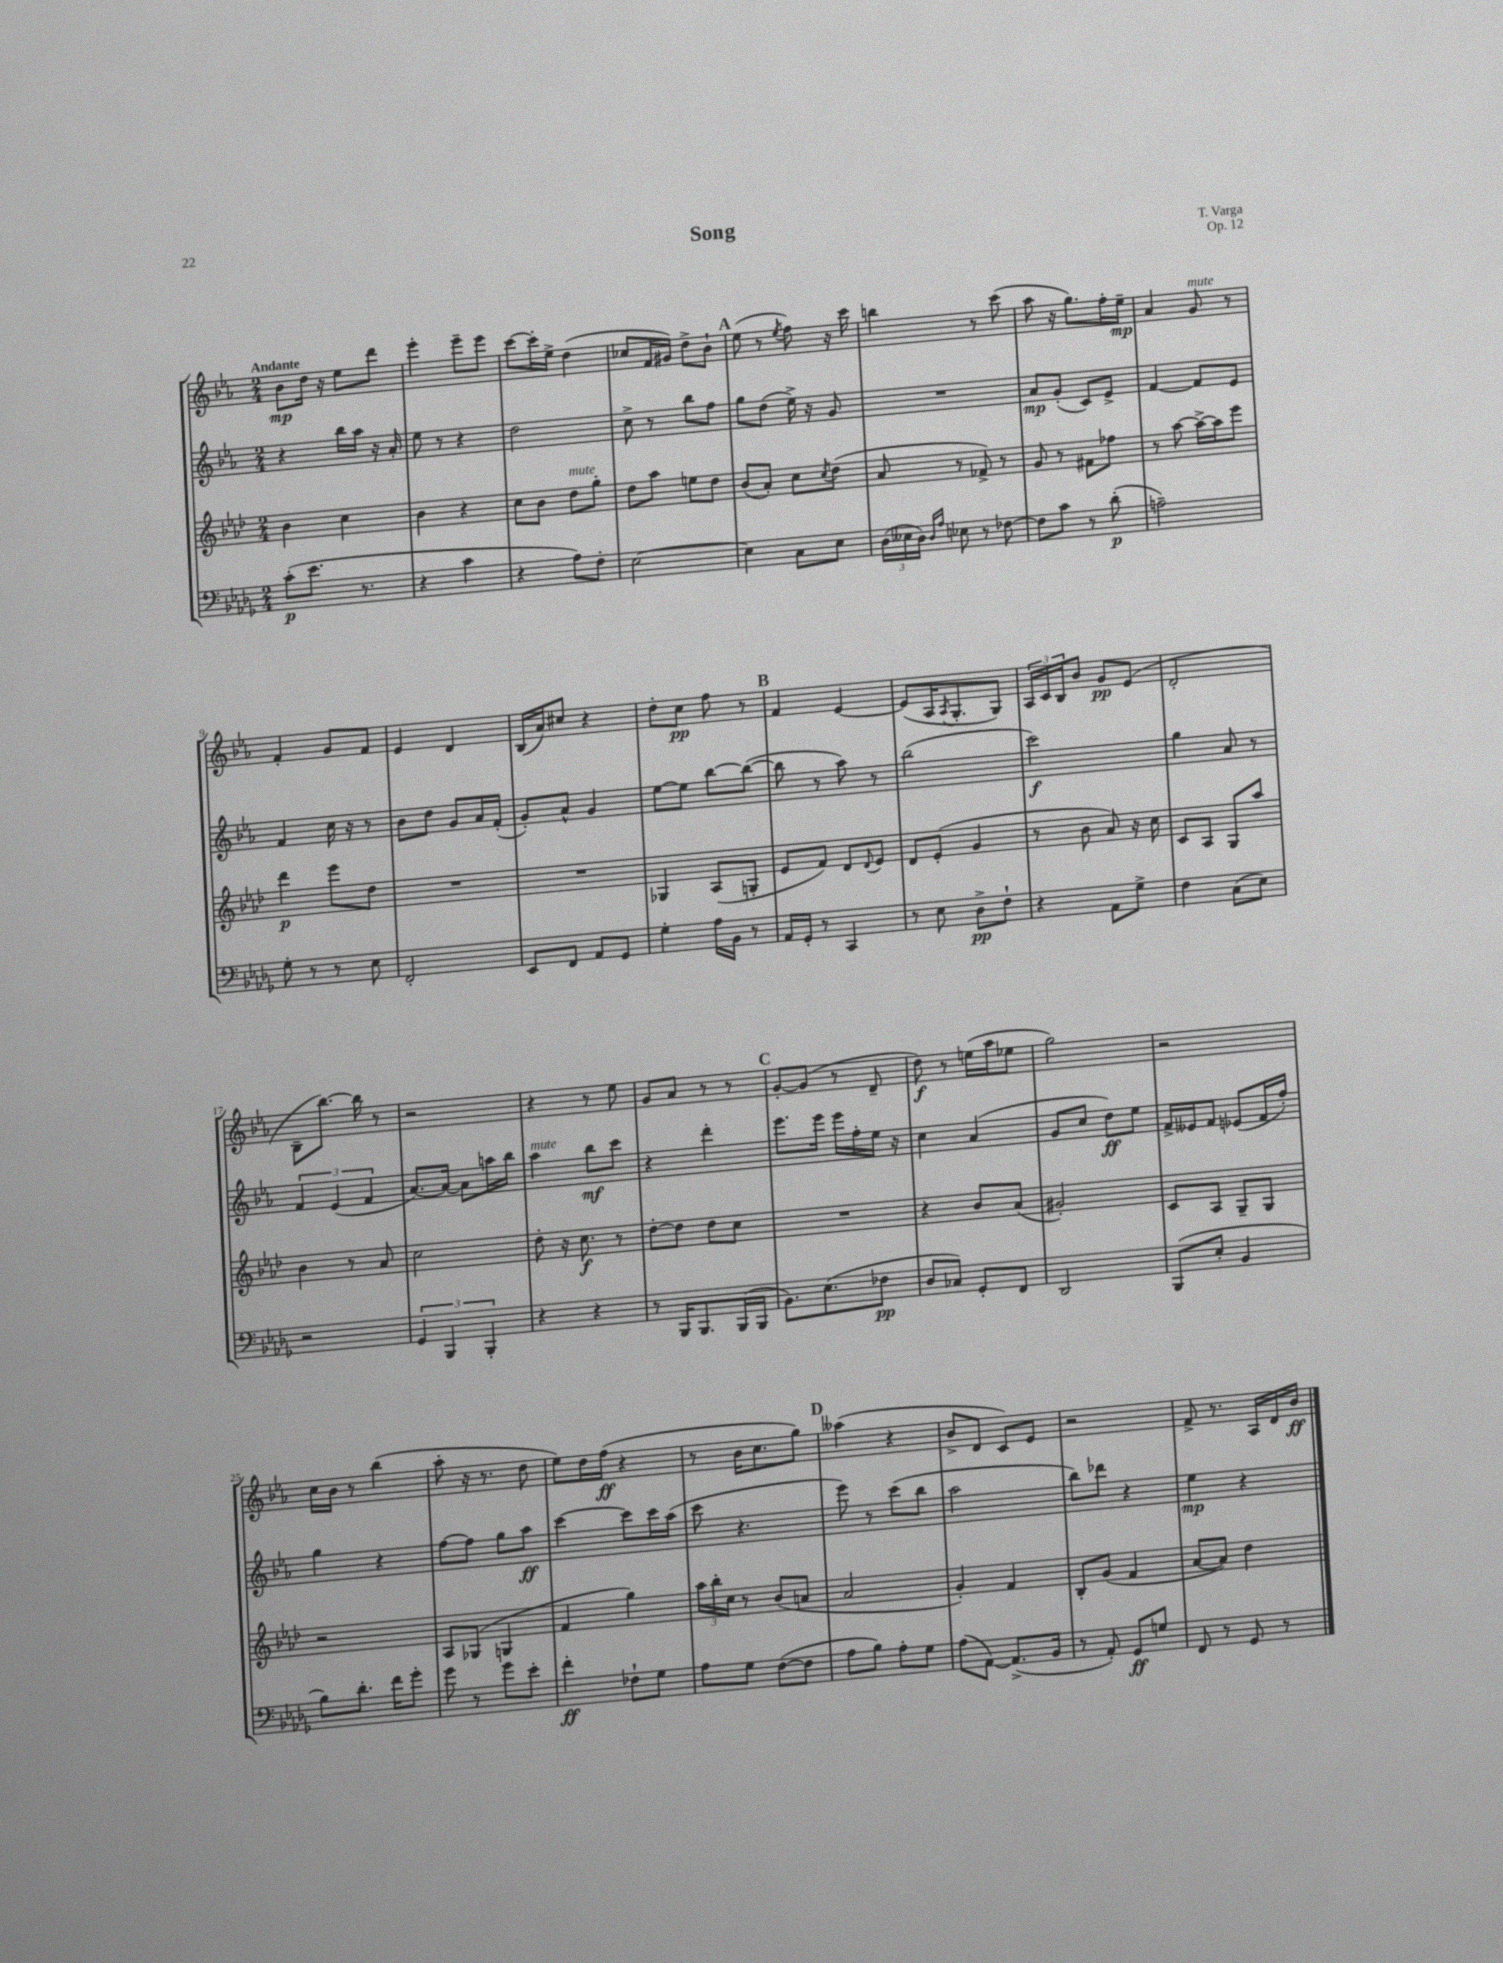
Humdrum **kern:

**kern	**kern	**kern	**kern
*staff4	*staff3	*staff2	*staff1
*clefF4	*clefG2	*clefG2	*clefG2
*k[b-e-a-d-g-]	*k[b-e-a-d-]	*k[b-e-a-]	*k[b-e-a-]
*M2/4	*M2/4	*M2/4	*M2/4
(8c'	4b-	4r	8b-
8.e-	.	.	16dd
.	.	.	16r
.	4cc	16bb-	8ee-
8.r	.	16aa-	.
.	.	16r	8ddd
.	.	16a-'	.
=	=	=	=
4r	4b-	8ee-	4eee-'
.	.	8r	.
4c	4r	4r	8eee-~
.	.	.	8eee-
=	=	=	=
4r	8cc	2dd	[8ccc
.	8b-	.	16ccc']
.	.	.	16ee-^
8A-)	8dd-	.	(4dd
8F'	8gg'	.	.
=	=	=	=
[2E-	8dd-	8cc^	8cc-
.	8aa-	8r	16f
.	.	.	16g#)
.	8ee	8bb-	8dd^
.	8dd-	8ff	8b-`
=	=	=	=
4E-]	(8b-	8gg	(8ee-
.	8a-')	(8dd	8r
.	.	.	8qee-
8C	8cc	16ee-^)	8ff)
.	.	16r	.
.	8qcc	.	.
8E-	(8dd-	8g	16r
.	.	.	16ccc
=	=	=	=
(24D-	8a-	2r	4bb
24E--	.	.	.
24D-)	.	.	.
16qqD-	.	.	.
16qqA-	.	.	.
8E-	8r	.	.
8r	8f-^)	.	8r
[8F-	8r	.	(8ccc
=	=	=	=
8F-]	8g	8a-	8aa-
8c	8r	(8g'	16r
.	.	.	8.gg)
8r	8f#	8c)	.
(8d-'	8ff-	8e-^	16ff'
.	.	.	16ee-~
=	=	=	=
2A~)	8r	[4f	4a-
.	[8aa-	.	.
.	16aa-^_	8f]	8g
.	16aa-]	.	.
.	8eee-	8e-	8r
=	=	=	=
8G-'	4ddd-	4f	4f'
8r	.	.	.
8r	8eee-	16cc	8g
.	.	16r	.
8E-	8dd-	8r	8f
=	=	=	=
2FF'	2r	8b-	4e-
.	.	8dd	.
.	.	8g	4d
.	.	16a-	.
.	.	(16f'	.
=	=	=	=
8EE-	2r	8g')	(16B-
.	.	.	16a-)
8FF	.	8a-^^	8cc#
8AA-	.	4g	4r
8GG-	.	.	.
=	=	=	=
4G-'	4G-	[8ee-	8dd'
.	.	8ee-]	8cc
16A-	(8A-	[8bb-	8ff
16BB-	.	.	.
8r	8G'	(8bb-_	8r
=	=	=	=
16AA-	8e-	8bb-]	4f
16GG-'	.	.	.
8r	8f)	8r	.
4CC	8d-	8aa-)	[4e-
.	8qqd-	.	.
.	8e-	8r	.
=	=	=	=
8r	8d-	(2bb-	(8e-]
8E-	(8e-'	.	16A-
.	.	.	8qA-
.	.	.	8.G'
8D-^	4g	.	.
8F`	.	.	8G)
=	=	=	=
4r	8r	2ccc)	24A-
.	.	.	24c
.	.	.	24B-
.	8b-	.	8b-
8AA-	8a-)	.	8g
8G-^	16r	.	(8e-
.	16cc	.	.
=	=	=	=
4F	8c	4gg	2d'
.	8A-	.	.
(8C	8G	8a-	.
8E-)	8aa-	8r	.
=	=	=	=
2r	4b-	6f	8B-~
.	.	.	[8.bb-)
.	.	(6e-	.
.	8r	.	.
.	.	.	16bb-]
.	.	6f	.
.	8a-	.	8r
=	=	=	=
6GG-	2cc	[8.a-)	2r
6BBB-	.	.	.
.	.	16a-_	.
.	.	8a-]	.
6BBB-'	.	.	.
.	.	16aa	.
.	.	16bb-	.
=	=	=	=
4r	8dd-'	4aa-	4r
.	16r	.	.
.	8.cc	.	.
4r	.	8bb-	8r
.	8r	8ccc	8ee-
=	=	=	=
8r	[8dd-'	4r	8g
16BBB-	8dd-]	.	8a-
8.BBB-	.	.	.
.	8dd-	4ddd'	8r
(16BBB-	8cc	.	8r
16BBB-	.	.	.
=	=	=	=
8.BB-)	2r	8.eee-	[8g'
.	.	.	(8g]
(8.E-	.	16eee-	.
.	.	16eee-	8r
.	.	16ff'	.
8F-	.	16ee-	8d~
.	.	16r	.
=	=	=	=
8D-	4r	4cc	8dd)
8C-)	.	.	8r
8GG-'	8b-	(4a-	(16ee
.	.	.	16aa-
8FF	(8a-	.	8ee-
=	=	=	=
2DD-	2g#')	8g	2gg)
.	.	8cc	.
.	.	8dd)	.
.	.	8ee-	.
=	=	=	=
(8BBB-	8c	16f^	2r
.	.	16e--	.
8E-'	8A-	8f	.
4BB-	8G~	(8e-	.
.	8G	16f	.
.	.	16ff')	.
=	=	=	=
8B-)	2r	4gg	16cc
.	.	.	16b-
8.d-'	.	.	8r
.	.	4r	(4bb-
16f	.	.	.
8g-'	.	.	.
=	=	=	=
8g-	8A-	[8ff	8aa-'
8r	(8G-	8ff]	16r
.	.	.	8.r
8g-	4G	8gg	.
8e-'	.	8aa-	8dd
=	=	=	=
4f'	4f	[4ccc	8ee-)
.	.	.	16dd
.	.	.	(16ff
8F-`	4gg)	8ccc]	4r
8G-	.	16ccc	.
.	.	(16aa-	.
=	=	=	=
8A-	24aa-	8ccc	8r
.	24bb-'	.	.
.	24cc	.	.
8G-	8r	4.r	16b-
.	.	.	8.cc
([8F	(8b-	.	.
8F]	8a	.	8gg)
=	=	=	=
8A-	2a-	8eee-)	(4aa--
8B-)	.	8r	.
8A-'	.	(8ccc	4r
8G-	.	8bb-	.
=	=	=	=
(8A-	4g')	2aa-	8b-^
[8AA-)	.	.	8d
(8.AA-^]	4f	.	8c)
.	.	.	8e-
16BB-	.	.	.
=	=	=	=
8r	8B-'	8bb-)	2r
8AA-')	(8g	8ddd-	.
8GG-	4f	4r	.
8G	.	.	.
=	=	=	=
8FF	[8a-	4ee-	8f^
8r	8a-])	.	8.r
8GG-	4dd-	4r	.
.	.	.	16A-
8r	.	.	16d
.	.	.	16b-
==	==	==	==
*-	*-	*-	*-
